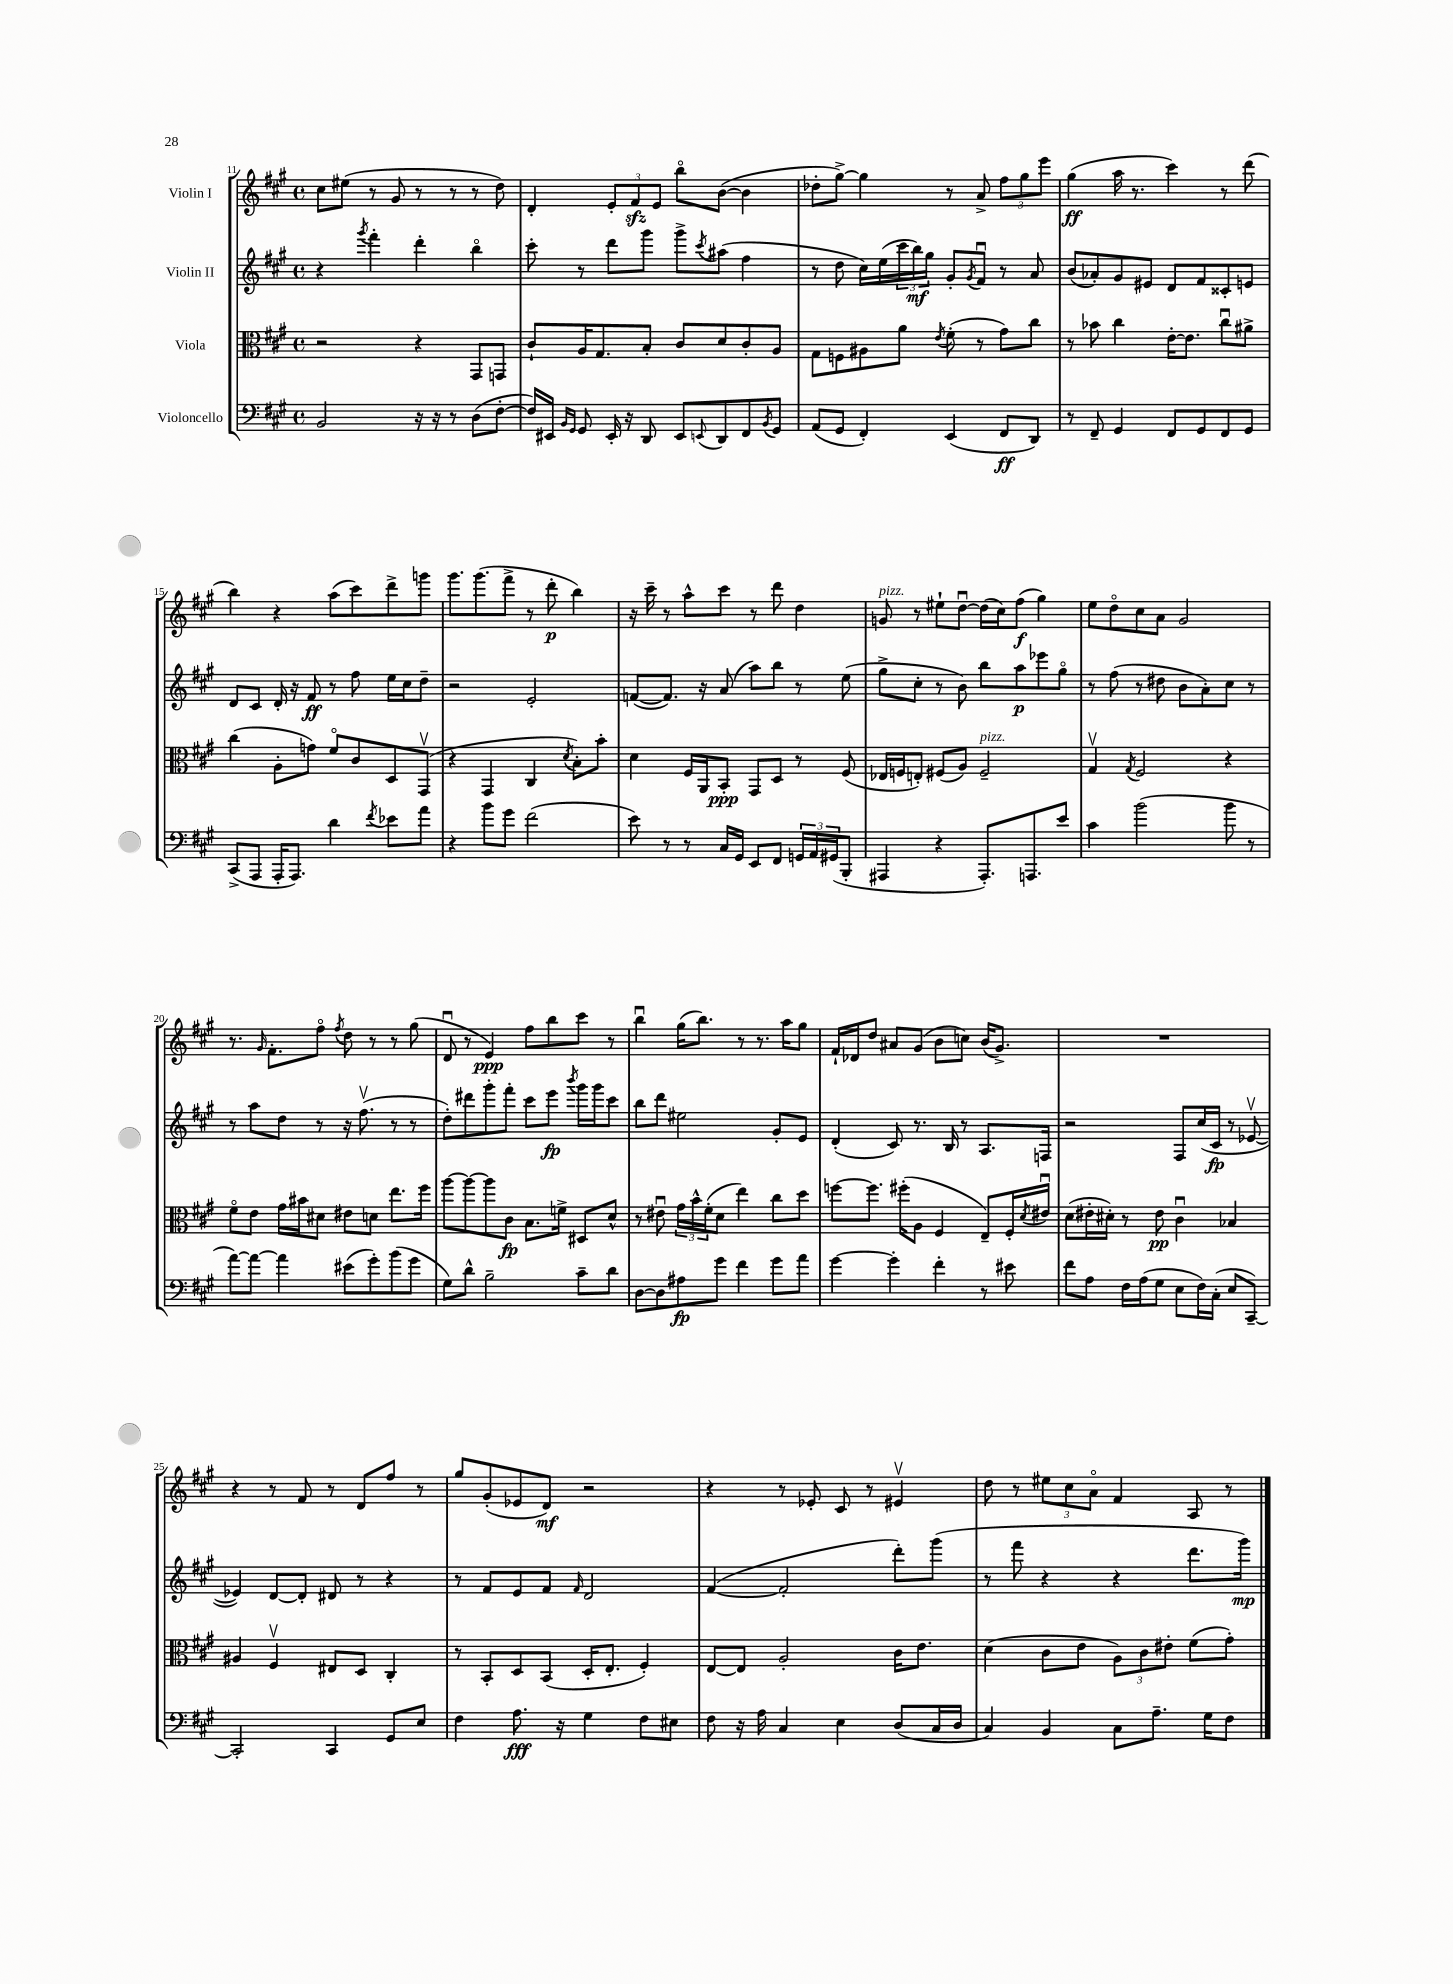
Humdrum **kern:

**kern	**dynam	**kern	**dynam	**kern	**dynam	**kern	**dynam
*part4	*part4	*part3	*part3	*part2	*part2	*part1	*part1
*staff4	*staff4	*staff3	*staff3	*staff2	*staff2	*staff1	*staff1
*I"Violoncello	*	*I"Viola	*	*I"Violin II	*	*I"Violin I	*
*clefF4	*	*clefC3	*	*clefG2	*	*clefG2	*
*k[f#c#g#]	*	*k[f#c#g#]	*	*k[f#c#g#]	*	*k[f#c#g#]	*
*M4/4	*	*M4/4	*	*M4/4	*	*M4/4	*
*met(c)	*	*met(c)	*	*met(c)	*	*met(c)	*
=11	=11	=11	=11	=11	=11	=11	=11
2BB/	.	2r	.	4r	.	8cc#\L	.
.	.	.	.	.	.	(8ee#X\J	.
.	.	.	.	8qggg#/	.	.	.
.	.	.	.	4fff#'\	.	8r	.
.	.	.	.	.	.	8g#/	.
16r	.	4r	.	4ddd'\	.	8r	.
16r	.	.	.	.	.	.	.
8r	.	.	.	.	.	8r	.
(8D\L	.	8GG#/L	.	4bb\	.	8r	.
[8F#'\J	.	8GGn/J	.	.	.	8dd\)	.
=12	=12	=12	=12	=12	=12	=12	=12
16F#/LL])	.	8c#`/L	.	8ccc#'\	.	4d'/	.
16EE#X/JJ	.	.	.	.	.	.	.
16qqBB/LL	.	.	.	.	.	.	.
16qqGG#/JJ	.	.	.	.	.	.	.
8GG#/	.	16A/K	.	8r	.	.	.
.	.	8.G#/	.	.	.	.	.
16EE#'/	.	.	.	8ddd\L	.	12e'/L	.
16r	.	.	.	.	.	.	.
.	.	.	.	.	.	12f#zz/	.
8DD/	.	8B'/J	.	8ggg#\J	.	.	.
.	.	.	.	.	.	12e/J	.
8EE#/L	.	8c#/L	.	8ggg#^\L	.	8bb\L	.
8qqEEn/	.	.	.	8qccc#/	.	.	.
8DD/	.	8d/	.	(8aa#X\J	.	([8b\J	.
8FF#/	.	8c#'/	.	4ff#\	.	4b\]	.
8qBB/	.	.	.	.	.	.	.
8GG#/J	.	8A/J	.	.	.	.	.
=13	=13	=13	=13	=13	=13	=13	=13
(8AA/L	.	8G#\L	.	8r	.	8dd-X'\L	.
8GG#/J	.	8Fn\	.	8dd\	.	[8gg#^\J)	.
4FF#'/)	.	8A#X\	.	16cc#\LL)	.	4gg#\]	.
.	.	.	.	(16ee\	.	.	.
.	.	8a\J	.	24ccc#\	.	.	.
.	.	.	.	24bb\)	mf	.	.
.	.	.	.	24gg#\JJ	.	.	.
.	.	8qe/	.	.	.	.	.
(4EE/	.	(8f#'\	.	8g#'/L	.	8r	.
.	.	.	.	8qg#/	.	.	.
.	.	8r	.	8f#u/J	.	8a^/	.
8FF#/L	ff	8g#\L)	.	8r	.	12ff#\L	.
.	.	.	.	.	.	12gg#\	.
8DD/J)	.	8cc#\J	.	8a/	.	.	.
.	.	.	.	.	.	12eee\J	.
=14	=14	=14	=14	=14	=14	=14	=14
8r	.	8r	.	(8b/L	.	(4gg#\	ff
8FF#~/	.	8b-X\	.	8a-X'/)	.	.	.
4GG#/	.	4cc#\	.	8g#/	.	16aa\	.
.	.	.	.	.	.	8.r	.
.	.	.	.	8e#X/J	.	.	.
8FF#/L	.	[16e'\KL	.	8d/L	.	4ccc#\)	.
.	.	8.e\J]	.	.	.	.	.
8GG#/	.	.	.	8f#/	.	.	.
8FF#/	.	8cc#u\L	.	8c##X'/	.	8r	.
8GG#/J	.	8a#X^\J	.	8en/J	.	(8ddd\	.
!!LO:LB:g=z
=15	=15	=15	=15	=15	=15	=15	=15
(8CC#^/L	.	(4cc#\	.	8d/L	.	4bb\)	.
8AAA/J	.	.	.	8c#/J	.	.	.
16AAA'/KL	.	8A'\L	.	16d'/	.	4r	.
8.AAA/J)	.	.	.	16r	.	.	.
.	.	8gn\J)	.	8f#/	ff	.	.
4d\	.	8f#/L	.	8r	.	(8aa\L	.
.	.	8c#/	.	8ff#\	.	8ccc#\)	.
8qf#/	.	.	.	.	.	.	.
8e-X\L	.	8D/	.	16ee\LL	.	8ddd^\	.
.	.	.	.	16cc#\J	.	.	.
8a\J	.	(8GG#v/J	.	8dd~\J	.	8gggn\J	.
=16	=16	=16	=16	=16	=16	=16	=16
4r	.	4r	.	2r	.	8.ggg#\L	.
.	.	.	.	.	.	(8.ggg#\	.
8b\L	.	4GG#/	.	.	.	.	.
8g#\J	.	.	.	.	.	8fff#^\J	.
(2f#\	.	4C#/	.	2e'/	.	8r	.
.	.	.	.	.	.	8ddd'\	p
.	.	8qd/	.	.	.	.	.
.	.	8B'\L)	.	.	.	4bb\)	.
.	.	8b'\J	.	.	.	.	.
=17	=17	=17	=17	=17	=17	=17	=17
8e\)	.	4d\	.	([8fn/L	.	16r	.
.	.	.	.	.	.	16ccc#~\	.
8r	.	.	.	8.f/J])	.	8r	.
8r	.	16F#/LL	.	.	.	8aa^^\L	.
.	.	16AA/J	.	16r	.	.	.
16C#/LL	.	8BB'/J	ppp	(8a/	.	8ccc#\J	.
16GG#/JJ	.	.	.	.	.	.	.
8EE/L	.	8GG#/L	.	8aa\L)	.	8r	.
8FF#/J	.	8D/J	.	8bb\J	.	8ddd\	.
24GGn/LL	.	8r	.	8r	.	4dd\	.
24AA/	.	.	.	.	.	.	.
(24GG#X/J	.	.	.	.	.	.	.
8BBB'/J	.	(8F#/	.	(8ee\	.	.	.
=18	=18	=18	=18	=18	=18	=18	=18
!	!	!	!	!	!	!LO:TX:a:i:t=pizz.	!
4AAA#X/	.	16E-X/LL	.	8gg#^\L	.	8gn/	.
.	.	16Fn/J	.	.	.	.	.
.	.	8En'/J)	.	8cc#'\J	.	8r	.
4r	.	(8F#X/L	.	8r	.	8ee#X`\L	.
.	.	8A/J)	.	8b\)	.	[8ddu\J	.
!	!	!LO:TX:a:i:t=pizz.	!	!	!	!	!
8.AAA#'/L)	.	2F#~/	.	8bb\L	.	(16dd\LL]	.
.	.	.	.	.	.	16cc#\J)	.
.	.	.	.	8aa\	p	(8ff#\J	f
8.AAAn/	.	.	.	.	.	.	.
.	.	.	.	8eee-X\	.	4gg#\)	.
8e/J	.	.	.	8gg#\J	.	.	.
=19	=19	=19	=19	=19	=19	=19	=19
4c#\	.	4G#v/	.	8r	.	8ee\L	.
.	.	.	.	(8ff#\	.	8dd\	.
.	.	8qG#/	.	.	.	.	.
(2b\	.	2F#/	.	8r	.	8cc#\	.
.	.	.	.	8dd#X\	.	8a\J	.
.	.	.	.	8b\L	.	2g#/	.
.	.	.	.	8a'\)	.	.	.
8b\	.	4r	.	8cc#\J	.	.	.
8r	.	.	.	8r	.	.	.
!!LO:LB:g=z
=20	=20	=20	=20	=20	=20	=20	=20
[8a\L)	.	8f#\L	.	8r	.	8.r	.
8a\J_	.	8e\J	.	8aa\L	.	.	.
.	.	.	.	.	.	16qqg#/	.
.	.	.	.	.	.	8.f#'\L	.
4a\]	.	16g#\LL	.	8dd\J	.	.	.
.	.	16b#X\J	.	.	.	.	.
.	.	8d#X\J	.	8r	.	8ff#\J	.
.	.	.	.	.	.	8qff#/	.
(8e#X\L	.	8e#X\L	.	16r	.	8dd\	.
.	.	.	.	(8.ff#v\	.	.	.
8g#'\)	.	8dn\J	.	.	.	8r	.
(8b\	.	8.ee\L	.	8r	.	8r	.
8g#\J	.	.	.	8r	.	(8gg#\	.
.	.	16ff#\Jk	.	.	.	.	.
=21	=21	=21	=21	=21	=21	=21	=21
8G#\L)	.	[8aa\L	.	8dd'\L)	.	8du/	.
8d^^\J	.	8aa\_	.	8ddd#X\	.	8r	.
2B~\	.	8aa\]	.	8ggg#'\	.	4e/)	ppp
.	.	8c#\J	fp	8fff#'\J	.	.	.
.	.	8.B\L	.	8ccc#\L	.	8ff#\L	.
.	.	.	.	8eee\J	fp	8bb\	.
.	.	16fn^\Jk	.	.	.	.	.
.	.	.	.	8qbbb/	.	.	.
8c#~\L	.	8D#X/L	.	16ggg#\LL	.	8ccc#\J	.
.	.	.	.	16ggg#\J	.	.	.
8d\J	.	8d^^/J	.	8ccc#\J	.	8r	.
=22	=22	=22	=22	=22	=22	=22	=22
[8D\L	.	8r	.	8bb\L	.	4bbu\	.
8D\]	.	8e#Xu\	.	8ddd\J	.	.	.
8A#X\	fp	24g#\LL	.	2ee#X\	.	(16gg#\KL	.
.	.	24b^^\	.	.	.	.	.
.	.	.	.	.	.	8.bb\J)	.
.	.	(24f#'\J	.	.	.	.	.
8g#\J	.	8d\J	.	.	.	.	.
4f#\	.	4ee\)	.	.	.	8r	.
.	.	.	.	.	.	8.r	.
8g#\L	.	8cc#\L	.	8g#'/L	.	.	.
.	.	.	.	.	.	16aa\KL	.
8a\J	.	8dd\J	.	8e/J	.	8gg#\J	.
=23	=23	=23	=23	=23	=23	=23	=23
[4g#\	.	[8ffn\L	.	(4d'/	.	16f#`/LL	.
.	.	.	.	.	.	16d-X/J	.
.	.	8.ff\J]	.	.	.	8dd/J	.
4g#'\]	.	.	.	8c#/)	.	8a#X/L	.
.	.	(16ff#X'\KL	.	.	.	.	.
.	.	8A\J	.	8.r	.	(8g#/J	.
4f#'\	.	4F#/	.	.	.	8b\L	.
.	.	.	.	16B/	.	.	.
.	.	.	.	8r	.	8ccn\J)	.
8r	.	8E~/L)	.	8.A/L	.	(16b/KL	.
.	.	.	.	.	.	8.g#^/J)	.
8e#X\	.	16F#'/L	.	.	.	.	.
.	.	8qd/	.	.	.	.	.
.	.	16e#Xu/JJ	.	16Fn/Jk	.	.	.
=24	=24	=24	=24	=24	=24	=24	=24
8f#\L	.	(8d\L	.	2r	.	1r	.
8A\J	.	16e#X'\L	.	.	.	.	.
.	.	16d#X'\JJ)	.	.	.	.	.
16F#\LL	.	8r	.	.	.	.	.
(16A\J	.	.	.	.	.	.	.
8G#\J	.	8e#\	pp	.	.	.	.
8E\L	.	4c#u\	.	8F#/L	.	.	.
16F#\L)	.	.	.	(16cc#/L	.	.	.
(16C#'\JJ	.	.	.	16c#/JJ	fp	.	.
8E/L	.	4B-X/	.	8r	.	.	.
[8CC#~/J)	.	.	.	[8e-Xv/	.	.	.
!!LO:LB:g=z
=25	=25	=25	=25	=25	=25	=25	=25
2CC#'/]	.	4A#X/	.	4e-X/])	.	4r	.
.	.	4F#v/	.	[8d/L	.	8r	.
.	.	.	.	8d'/J]	.	8f#/	.
4CC#/	.	8E#X/L	.	8d#X/	.	8r	.
.	.	8D/J	.	8r	.	8d/L	.
8GG#/L	.	4C#'/	.	4r	.	8ff#/J	.
8E/J	.	.	.	.	.	8r	.
=26	=26	=26	=26	=26	=26	=26	=26
4F#\	.	8r	.	8r	.	8gg#/L	.
.	.	8BB'/L	.	8f#/L	.	(8g#'/	.
8.A\	fff	8D/	.	8e/	.	8e-X/	.
.	.	(8BB/J	.	8f#/J	.	8d/J)	mf
16r	.	.	.	.	.	.	.
.	.	.	.	16qqf#/	.	.	.
4G#\	.	16D'/KL	.	2d/	.	2r	.
.	.	8.E'/J	.	.	.	.	.
8F#\L	.	4F#'/)	.	.	.	.	.
8E#X\J	.	.	.	.	.	.	.
=27	=27	=27	=27	=27	=27	=27	=27
8F#\	.	[8E/L	.	([4f#/	.	4r	.
16r	.	8E/J]	.	.	.	.	.
16A\	.	.	.	.	.	.	.
4C#/	.	2A'/	.	2f#'/]	.	8r	.
.	.	.	.	.	.	8e-X'/	.
4E\	.	.	.	.	.	8c#/	.
.	.	.	.	.	.	8r	.
(8D/L	.	16c#\KL	.	8ddd'\L)	.	4e#Xv/	.
.	.	8.e\J	.	.	.	.	.
16C#/L	.	.	.	(8ggg#\J	.	.	.
16D/JJ	.	.	.	.	.	.	.
=28	=28	=28	=28	=28	=28	=28	=28
4C#/)	.	(4d\	.	8r	.	8dd\	.
.	.	.	.	8fff#\	.	8r	.
4BB/	.	8c#\L	.	4r	.	12ee#X\L	.
.	.	.	.	.	.	12cc#\	.
.	.	8e\J	.	.	.	.	.
.	.	.	.	.	.	12a\J	.
8C#\L	.	12A\L)	.	4r	.	4f#/	.
.	.	12c#\	.	.	.	.	.
8.A~\J	.	.	.	.	.	.	.
.	.	12e#X'\J	.	.	.	.	.
.	.	(8f#\L	.	8.ddd\L	.	8A/	.
16G#\KL	.	.	.	.	.	.	.
8F#\J	.	8g#'\J)	.	.	.	8r	.
.	.	.	.	16ggg#\Jk)	mp	.	.
==	==	==	==	==	==	==	==
*-	*-	*-	*-	*-	*-	*-	*-
